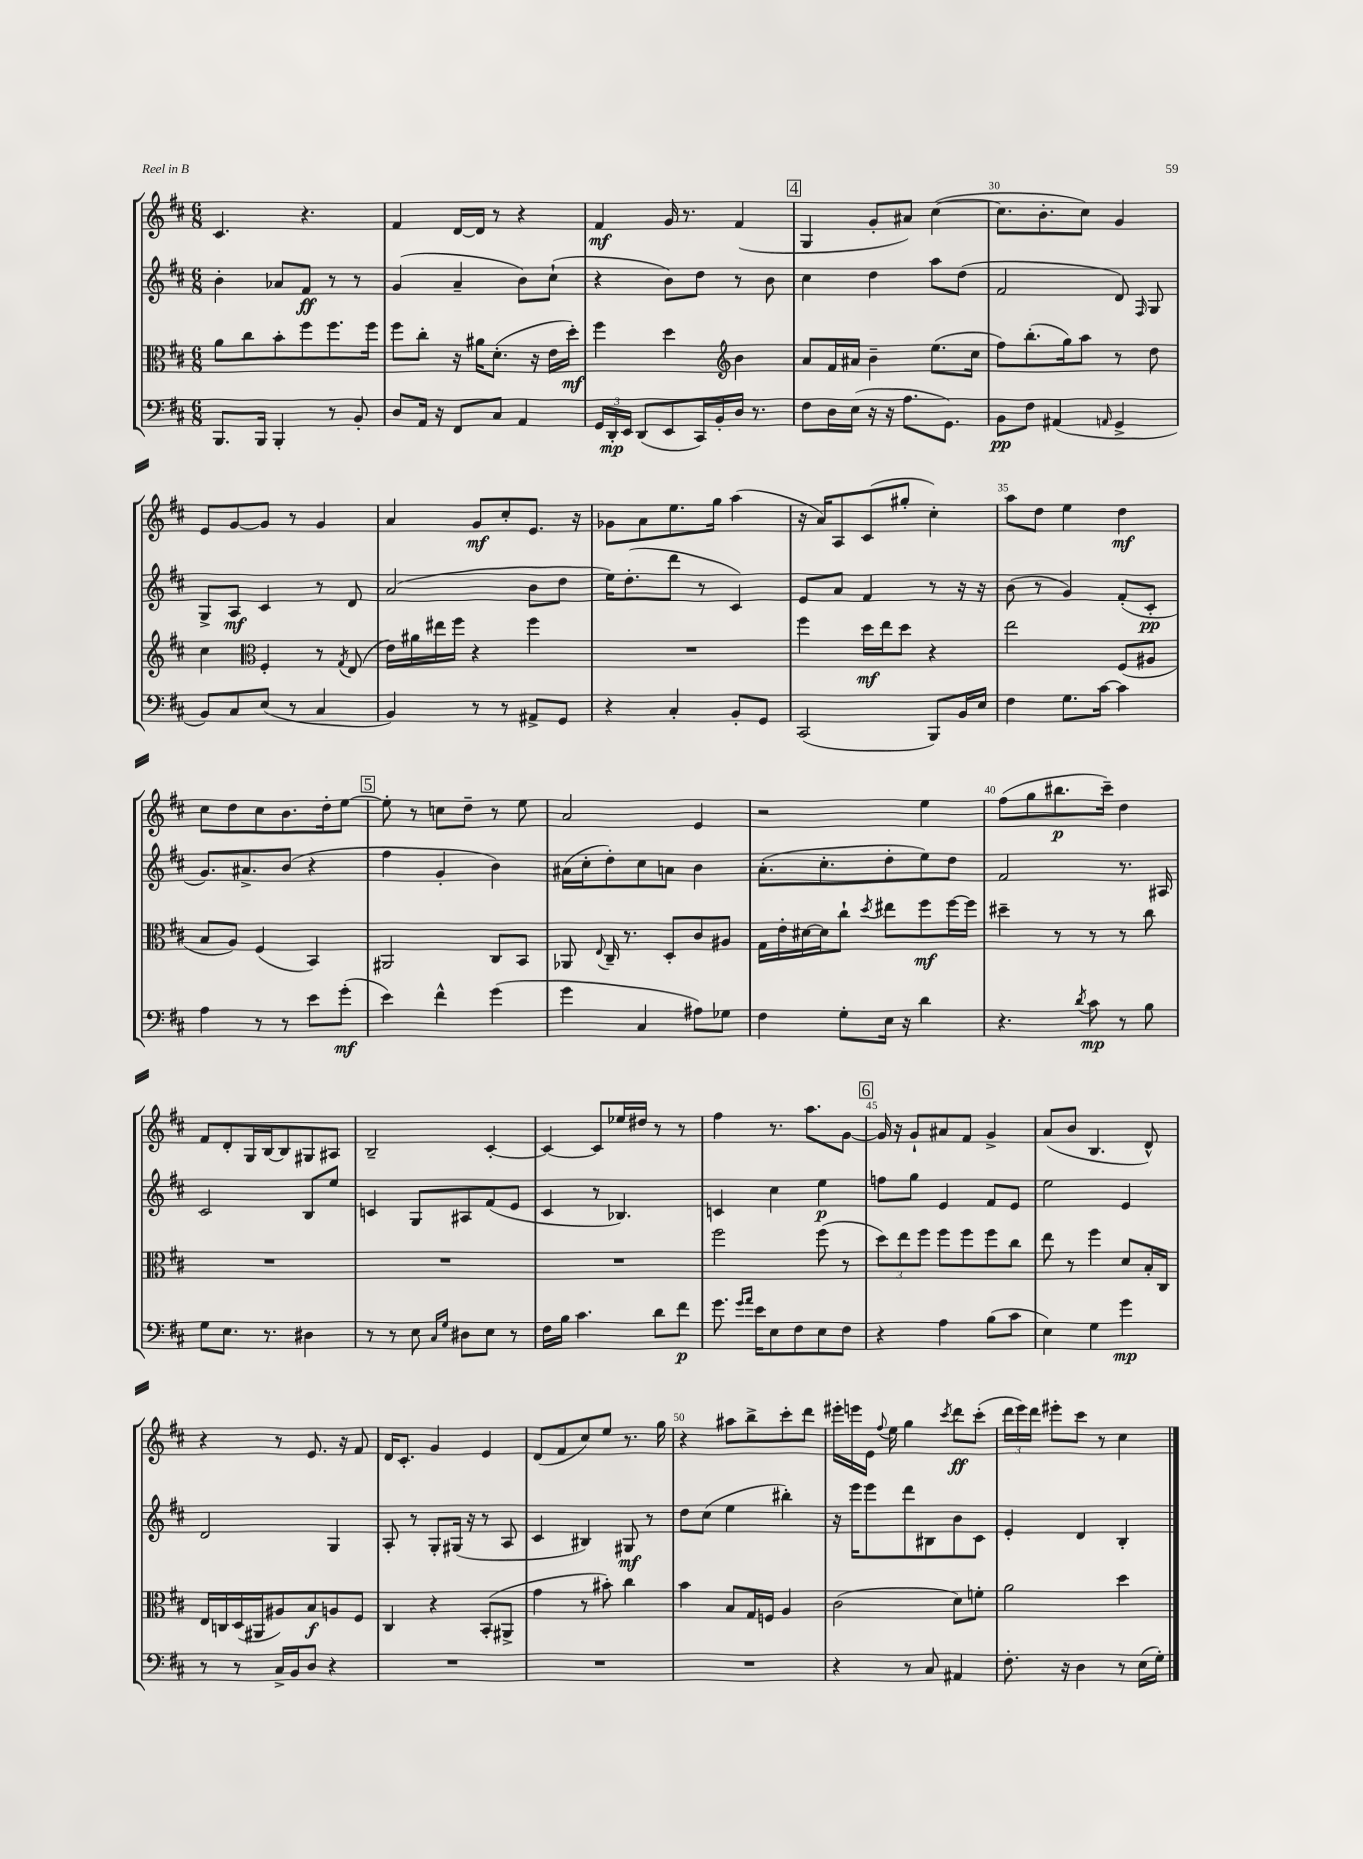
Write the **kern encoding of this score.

**kern	**dynam	**kern	**dynam	**kern	**dynam	**kern	**dynam
*part4	*part4	*part3	*part3	*part2	*part2	*part1	*part1
*staff4	*staff4	*staff3	*staff3	*staff2	*staff2	*staff1	*staff1
*clefF4	*	*clefC3	*	*clefG2	*	*clefG2	*
*k[f#c#]	*	*k[f#c#]	*	*k[f#c#]	*	*k[f#c#]	*
*M6/8	*	*M6/8	*	*M6/8	*	*M6/8	*
=26	=26	=26	=26	=26	=26	=26	=26
8.BBB/L	.	8a\L	.	4b'\	.	4.c#/	.
.	.	8cc#\	.	.	.	.	.
16BBB/Jk	.	.	.	.	.	.	.
4BBB'/	.	8b'\	.	8a-X/L	.	.	.
.	.	8ff#\	.	8f#/J	ff	4.r	.
8r	.	8.ff#\	.	8r	.	.	.
8BB'/	.	.	.	8r	.	.	.
.	.	16ff#\Jk	.	.	.	.	.
=27	=27	=27	=27	=27	=27	=27	=27
8D/L	.	8ff#\L	.	(4g/	.	4f#/	.
16AA/Jk	.	8cc#'\J	.	.	.	.	.
16r	.	.	.	.	.	.	.
8FF#/L	.	16r	.	4a~/	.	[16d/LL	.
.	.	16a#X\KL	.	.	.	16d/JJ]	.
8C#/J	.	(8.d'\J	.	.	.	8r	.
4AA/	.	.	.	8b\L)	.	4r	.
.	.	16r	.	.	.	.	.
.	.	16e\LL	.	(8cc#`\J	.	.	.
.	.	16dd'\JJ)	mf	.	.	.	.
=28	=28	=28	=28	=28	=28	=28	=28
24GG/LL	.	4ff#\	.	4r	.	4f#/	mf
24DD'/	mp	.	.	.	.	.	.
24EE/JJ	.	.	.	.	.	.	.
(8DD/L	.	.	.	.	.	.	.
8EE/	.	4dd\	.	8b\L)	.	16g/	.
.	.	.	.	.	.	8.r	.
16CC#/L)	.	.	.	8dd\J	.	.	.
16BB'/	.	.	.	.	.	.	.
*	*	*clefG2	*	*	*	*	*
16D/JJ	.	4b\	.	8r	.	(4f#/	.
8.r	.	.	.	.	.	.	.
.	.	.	.	8b\	.	.	.
!!LO:REH:place=s1:t=4
=29	=29	=29	=29	=29	=29	=29	=29
8F#\L	.	8a/L	.	4cc#\	.	4G/	.
16D\L	.	16f#/L	.	.	.	.	.
(16E\JJ	.	16a#X/JJ	.	.	.	.	.
16r	.	4b~\	.	4dd\	.	8g'/L	.
16r	.	.	.	.	.	.	.
8.A\L	.	.	.	.	.	8a#X/J)	.
.	.	(8.ee\L	.	8aa\L	.	([4cc#\	.
8.GG\J)	.	.	.	.	.	.	.
.	.	.	.	(8dd\J	.	.	.
.	.	16cc#\Jk	.	.	.	.	.
=30	=30	=30	=30	=30	=30	=30	=30
8BB\L	pp	8ff#\L)	.	2f#/	.	8.cc#\L]	.
8F#\J	.	(8.bb'\	.	.	.	.	.
.	.	.	.	.	.	8.b'\	.
(4AA#X/	.	.	.	.	.	.	.
.	.	16gg\k)	.	.	.	.	.
.	.	8aa\J	.	.	.	8cc#\J)	.
16qqAAn/	.	.	.	.	.	.	.
4GG^/	.	8r	.	8d/)	.	4g/	.
.	.	.	.	16qqF#/	.	.	.
.	.	8dd\	.	8G/	.	.	.
!!LO:LB:g=z
=31	=31	=31	=31	=31	=31	=31	=31
8BB/L)	.	4cc#\	.	8G^/L	.	8e/L	.
8C#/	.	.	.	8A/J	mf	[8g/	.
*	*	*clefC3	*	*	*	*	*
(8E/J	.	4F#'/	.	4c#/	.	8g/J]	.
8r	.	.	.	.	.	8r	.
4C#/	.	8r	.	8r	.	4g/	.
.	.	8qG/	.	.	.	.	.
.	.	(8E/	.	8d/	.	.	.
=32	=32	=32	=32	=32	=32	=32	=32
4BB/)	.	16e\LL)	.	(2a/	.	4a/	.
.	.	16a#X\	.	.	.	.	.
.	.	16ee#X\	.	.	.	.	.
.	.	16ff#\JJ	.	.	.	.	.
8r	.	4r	.	.	.	8g/L	mf
8r	.	.	.	.	.	8cc#'/	.
8AA#X^/L	.	4ff#\	.	8b\L	.	8.e/J	.
8GG/J	.	.	.	8dd\J	.	.	.
.	.	.	.	.	.	16r	.
=33	=33	=33	=33	=33	=33	=33	=33
4r	.	2.r	.	16ee\KL)	.	8g-X\L	.
.	.	.	.	(8.dd'\	.	.	.
.	.	.	.	.	.	8a\	.
4C#'/	.	.	.	8ddd\J	.	8.ee\	.
.	.	.	.	8r	.	.	.
.	.	.	.	.	.	16gg\Jk	.
8BB'/L	.	.	.	4c#/)	.	(4aa\	.
8GG/J	.	.	.	.	.	.	.
=34	=34	=34	=34	=34	=34	=34	=34
(2CC#/	.	4ff#\	.	8e/L	.	16r	.
.	.	.	.	.	.	16a/KL)	.
.	.	.	.	8a/J	.	8A/	.
.	.	16dd\LL	mf	4f#/	.	(8c#/	.
.	.	16ee\J	.	.	.	.	.
.	.	8dd\J	.	.	.	8gg#X'/J	.
8BBB/L)	.	4r	.	8r	.	4cc#'\)	.
16BB/L	.	.	.	16r	.	.	.
16E/JJ	.	.	.	16r	.	.	.
=35	=35	=35	=35	=35	=35	=35	=35
4F#\	.	2ee\	.	(8b\	.	8aa\L	.
.	.	.	.	8r	.	8dd\J	.
8.G\L	.	.	.	4g/)	.	4ee\	.
[16c#\Jk	.	.	.	.	.	.	.
4c#\]	.	(8F#/L	.	(8f#'/L	.	4dd\	mf
.	.	8A#X/J	.	8c#'/J	pp	.	.
!!LO:LB:g=z
=36	=36	=36	=36	=36	=36	=36	=36
4A\	.	8B/L	.	8.g/L)	.	8cc#\L	.
.	.	8A/J)	.	.	.	8dd\	.
.	.	.	.	8.a#X^/	.	.	.
8r	.	(4F#/	.	.	.	8cc#\	.
8r	.	.	.	(8b/J	.	8.b\	.
8e\L	.	4BB/)	.	4r	.	.	.
.	.	.	.	.	.	16dd'\k	.
(8g'\J	mf	.	.	.	.	[8ee\J	.
!!LO:REH:place=s1:t=5
=37	=37	=37	=37	=37	=37	=37	=37
4e\)	.	2AA#X/	.	4ff#\	.	8ee'\]	.
.	.	.	.	.	.	8r	.
4f#^^\	.	.	.	4g'/	.	8ccn\L	.
.	.	.	.	.	.	8dd~\J	.
(4g\	.	8C#/L	.	4b\)	.	8r	.
.	.	8BB/J	.	.	.	8ee\	.
=38	=38	=38	=38	=38	=38	=38	=38
4g\	.	8AA-X/	.	(16a#X\LL	.	2a/	.
.	.	.	.	16cc#'\J	.	.	.
.	.	8qqE/	.	.	.	.	.
.	.	16C#~/	.	8dd'\)	.	.	.
.	.	8.r	.	.	.	.	.
4C#/	.	.	.	8cc#\	.	.	.
.	.	8D'/L	.	8an\J	.	.	.
8A#X\L)	.	8c#/	.	4b\	.	4e/	.
8G-X\J	.	8A#X/J	.	.	.	.	.
=39	=39	=39	=39	=39	=39	=39	=39
4F#\	.	16G\LL	.	(8.a'\L	.	2r	.
.	.	16e'\	.	.	.	.	.
.	.	[16d#X\	.	.	.	.	.
.	.	16d#\J]	.	8.cc#'\	.	.	.
8G'\L	.	8cc#`\J	.	.	.	.	.
.	.	8qdd/	.	.	.	.	.
16E\Jk	.	8ee#X\L	.	8dd'\	.	.	.
16r	.	.	.	.	.	.	.
4d\	.	8ff#\	mf	8ee\)	.	4ee\	.
.	.	[16ff#\L	.	8dd\J	.	.	.
.	.	16ff#\JJ]	.	.	.	.	.
=40	=40	=40	=40	=40	=40	=40	=40
4.r	.	4dd#X~\	.	2f#/	.	(8ff#\L	.
.	.	.	.	.	.	8gg\	.
.	.	8r	.	.	.	8.bb#X\	p
8qd/	.	.	.	.	.	.	.
8c#\	mp	8r	.	.	.	.	.
.	.	.	.	.	.	16ccc#~\Jk)	.
8r	.	8r	.	8.r	.	4dd\	.
8B\	.	8cc#\	.	.	.	.	.
.	.	.	.	16A#X/	.	.	.
!!LO:LB:g=z
=41	=41	=41	=41	=41	=41	=41	=41
8G\L	.	2.r	.	2c#/	.	8f#/L	.
8.E\J	.	.	.	.	.	8d'/	.
.	.	.	.	.	.	16G/L	.
8.r	.	.	.	.	.	[16B/J	.
.	.	.	.	.	.	8B/]	.
4D#X\	.	.	.	8B/L	.	8G#X/	.
.	.	.	.	8ee/J	.	8A#X/J	.
=42	=42	=42	=42	=42	=42	=42	=42
8r	.	2.r	.	4cn/	.	2B~/	.
8r	.	.	.	.	.	.	.
8E\	.	.	.	8G/L	.	.	.
16qqC#/LL	.	.	.	.	.	.	.
16qqG/JJ	.	.	.	.	.	.	.
8D#X\L	.	.	.	8A#X/	.	.	.
8E\J	.	.	.	(8f#/	.	[4c#'/	.
8r	.	.	.	8e/J	.	.	.
=43	=43	=43	=43	=43	=43	=43	=43
16F#\LL	.	2.r	.	4c#/	.	4c#/_	.
16B\JJ	.	.	.	.	.	.	.
4.c#\	.	.	.	.	.	.	.
.	.	.	.	8r	.	8c#/L]	.
.	.	.	.	4.B-X/)	.	16ee-X/L	.
.	.	.	.	.	.	16dd#X/JJ	.
8d\L	.	.	.	.	.	8r	.
8f#\J	p	.	.	.	.	8r	.
=44	=44	=44	=44	=44	=44	=44	=44
8.g\	.	2ff#\	.	4cn/	.	4ff#\	.
16qqg/LL	.	.	.	.	.	.	.
16qqa/JJ	.	.	.	.	.	.	.
16e\KL	.	.	.	.	.	.	.
8E\	.	.	.	4cc#\	.	8.r	.
8F#\	.	.	.	.	.	.	.
.	.	.	.	.	.	8.aa\L	.
8E\	.	(8ff#\	.	4ee\	p	.	.
8F#\J	.	8r	.	.	.	[8g\J	.
!!LO:REH:place=s1:t=6
=45	=45	=45	=45	=45	=45	=45	=45
4r	.	12dd\L)	.	8ffn\L	.	16g/]	.
.	.	.	.	.	.	16r	.
.	.	12ee\	.	.	.	.	.
.	.	.	.	8gg\J	.	8g`/L	.
.	.	12ff#\J	.	.	.	.	.
4A\	.	8ff#\L	.	4e/	.	8a#X/	.
.	.	8ff#\	.	.	.	8f#/J	.
(8B\L	.	8ff#\	.	8f#/L	.	4g^/	.
8c#\J	.	8cc#\J	.	8e/J	.	.	.
=46	=46	=46	=46	=46	=46	=46	=46
4E\)	.	8ee\	.	2ee\	.	(8a/L	.
.	.	8r	.	.	.	8b/J	.
4G\	.	4ff#\	.	.	.	4.B/	.
4g\	mp	8d/L	.	4e/	.	.	.
.	.	16B'/L	.	.	.	8d^^/)	.
.	.	16C#/JJ	.	.	.	.	.
!!LO:LB:g=z
=47	=47	=47	=47	=47	=47	=47	=47
8r	.	16E/LL	.	2d/	.	4r	.
.	.	16Cn/	.	.	.	.	.
8r	.	(16D/	.	.	.	.	.
.	.	16AA#X/J	.	.	.	.	.
16C#^/LL	.	8A#X/)	.	.	.	8r	.
16BB/J	.	.	.	.	.	.	.
8D/J	.	8B/	f	.	.	8.e/	.
4r	.	8An/	.	4G/	.	.	.
.	.	.	.	.	.	16r	.
.	.	8F#/J	.	.	.	8f#/	.
=48	=48	=48	=48	=48	=48	=48	=48
2.r	.	4C#/	.	8A'/	.	16d/KL	.
.	.	.	.	.	.	8.c#'/J	.
.	.	.	.	8r	.	.	.
.	.	4r	.	8G'/L	.	4g/	.
.	.	.	.	(16G#X/Jk	.	.	.
.	.	.	.	16r	.	.	.
.	.	(8BB'/L	.	8r	.	4e/	.
.	.	8AA#X^/J	.	8A/	.	.	.
=49	=49	=49	=49	=49	=49	=49	=49
2.r	.	4g\	.	4c#/	.	(8d/L	.
.	.	.	.	.	.	8f#/	.
.	.	8r	.	4B#X/)	.	8cc#/)	.
.	.	8b#X'\)	.	.	.	8ee/J	.
.	.	4cc#\	.	8G#X/	mf	8.r	.
.	.	.	.	8r	.	.	.
.	.	.	.	.	.	16gg\	.
=50	=50	=50	=50	=50	=50	=50	=50
2.r	.	4b\	.	8dd\L	.	4r	.
.	.	.	.	(8cc#\J	.	.	.
.	.	8B/L	.	4ee\	.	8aa#X\L	.
.	.	16G/L	.	.	.	8bb^\	.
.	.	16Fn/JJ	.	.	.	.	.
.	.	4A/	.	4bb#X'\)	.	8ccc#'\	.
.	.	.	.	.	.	8ddd\J	.
=51	=51	=51	=51	=51	=51	=51	=51
4r	.	(2c#\	.	16r	.	16eee#X'\LL	.
.	.	.	.	16eee\KL	.	16eeen\	.
.	.	.	.	8eee\	.	16e\JJ	.
.	.	.	.	.	.	8qqff#/	.
.	.	.	.	.	.	16ee\	.
8r	.	.	.	8ddd\	.	4gg\	.
8C#/	.	.	.	8B#X\	.	.	.
.	.	.	.	.	.	8qccc#/	.
4AA#X/	.	8d\L)	.	8b\	.	8ddd\L	ff
.	.	8fn'\J	.	8c#\J	.	(8ccc#'\J	.
=52	=52	=52	=52	=52	=52	=52	=52
8.F#'\	.	2a\	.	4e'/	.	24ddd\LL	.
.	.	.	.	.	.	24eee\)	.
.	.	.	.	.	.	24ddd\JJ	.
.	.	.	.	.	.	8eee#X'\L	.
16r	.	.	.	.	.	.	.
4D\	.	.	.	4d/	.	8ccc#\J	.
.	.	.	.	.	.	8r	.
8r	.	4dd\	.	4B'/	.	4cc#\	.
(16E\LL	.	.	.	.	.	.	.
16G'\JJ)	.	.	.	.	.	.	.
==	==	==	==	==	==	==	==
*-	*-	*-	*-	*-	*-	*-	*-
